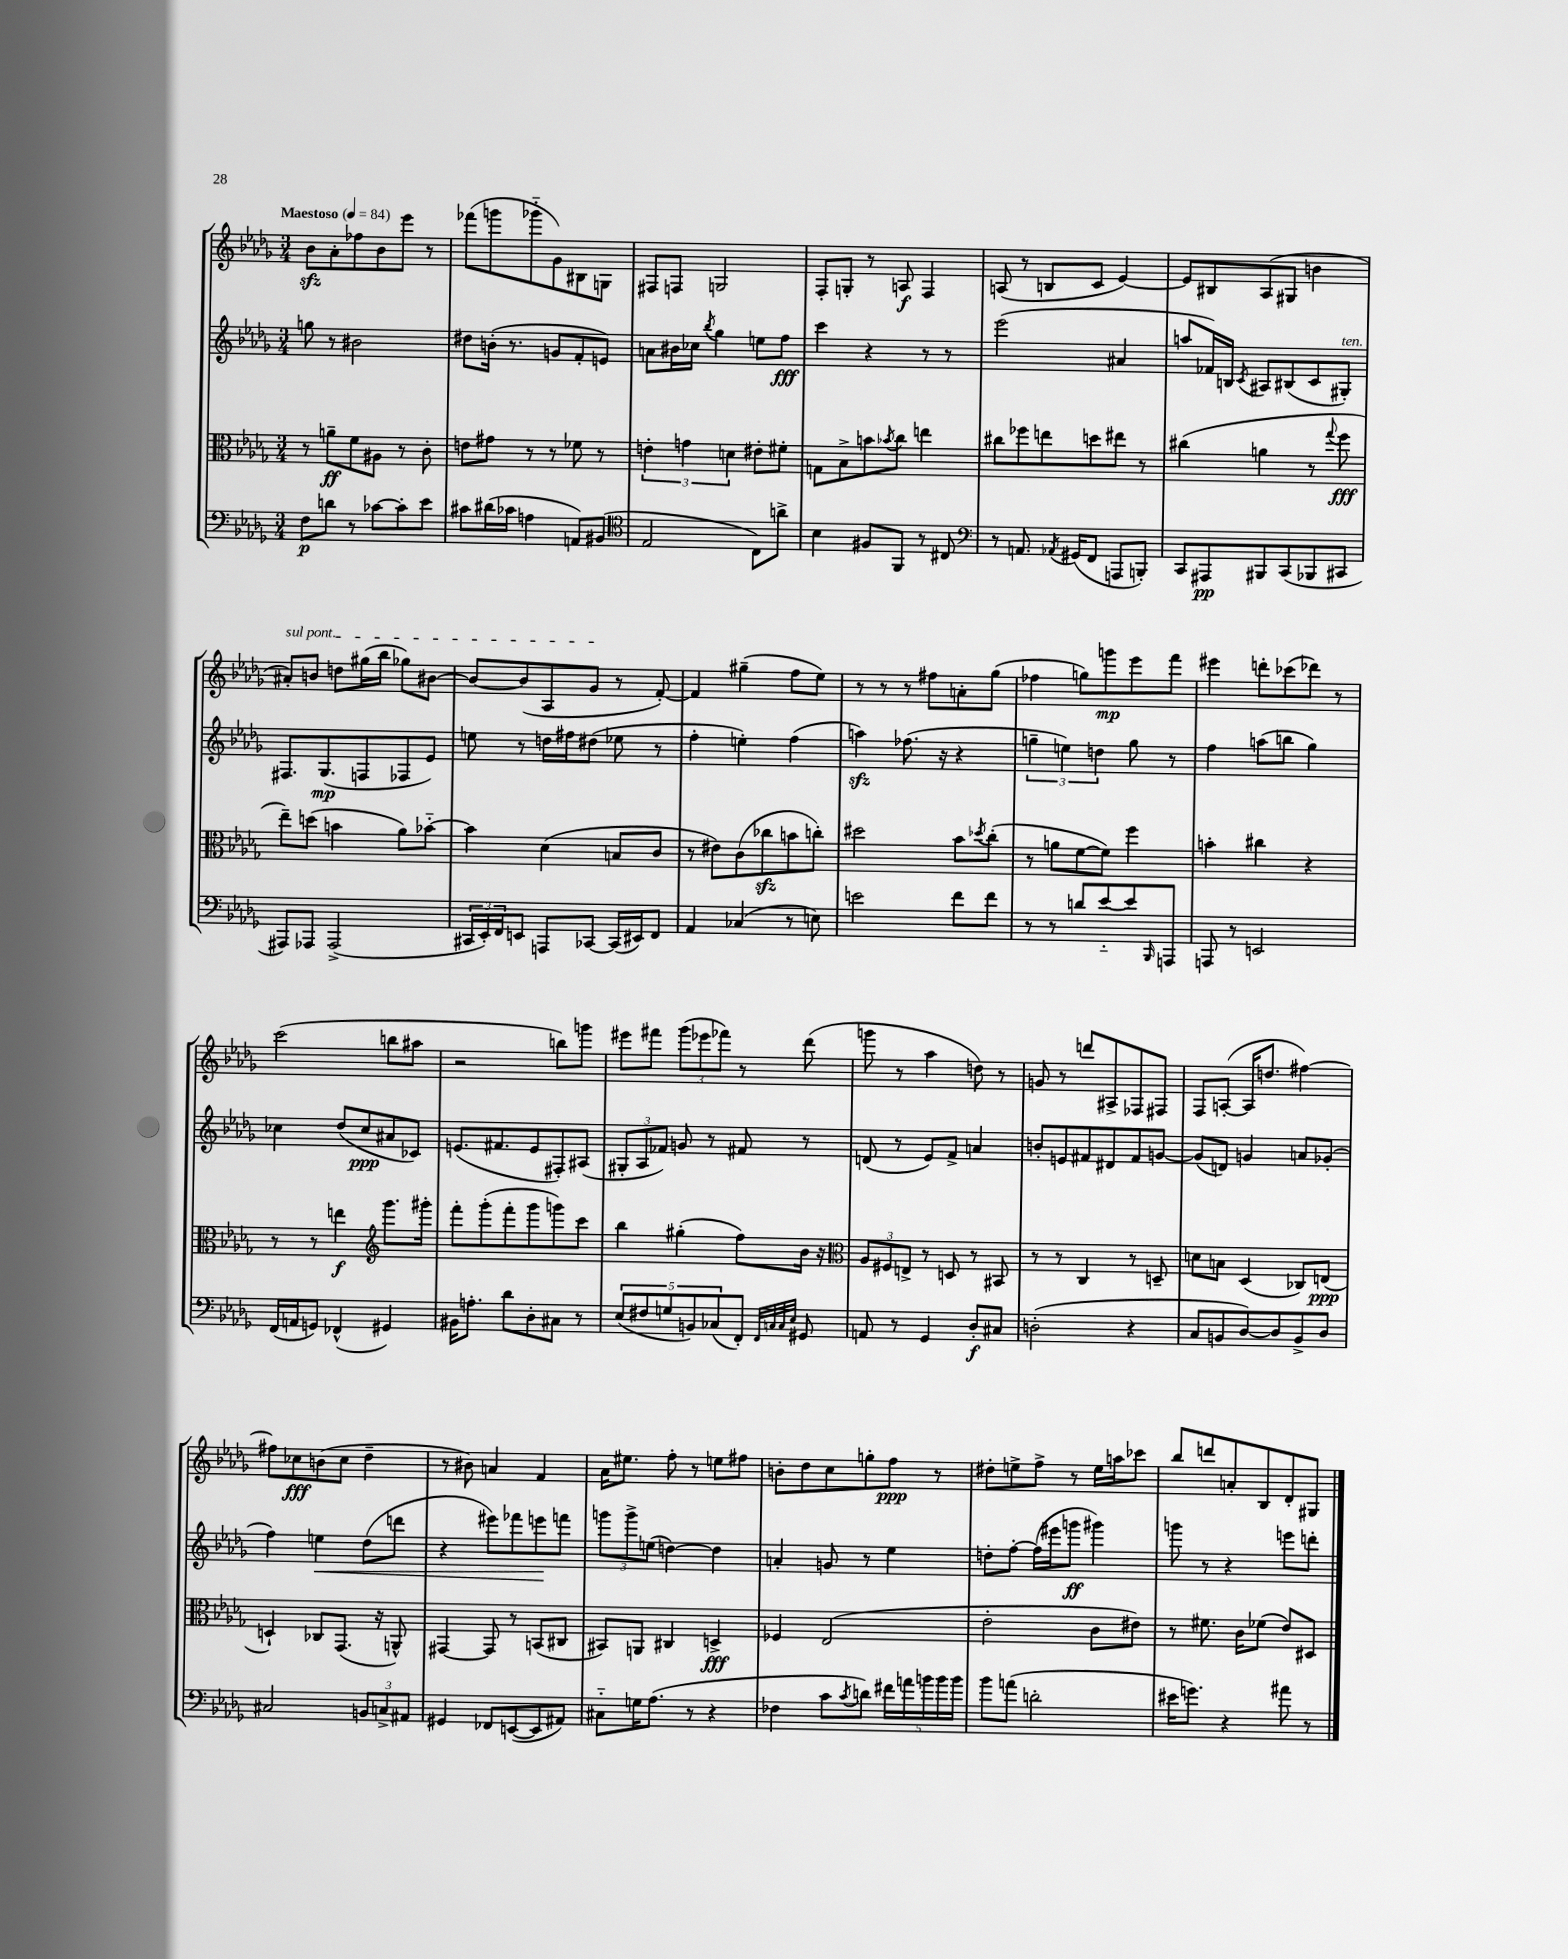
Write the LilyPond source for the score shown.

<<
\new StaffGroup <<
\new Staff = "s0" {
    \clef treble \key des \major \numericTimeSignature \time 3/4 \tempo "Maestoso" 4 = 84
    bes'8\sfz aes'8-. fes''8 bes'8 ees'''8 r8 |
    fes'''8( g'''8 ges'''8-_ ges'8) bis8 g8 |
    fis8 f8 g2 |
    f8-. g8-. r8 a8\f f4 |
    a8( r8 b8 c'8 ees'4~) |
    ees'8 bis8 aes8( gis8 b'4 |
    \once \override TextSpanner.bound-details.left.text = \markup { \italic "sul pont." } ais'8-.\startTextSpan) b'8 d''8 gis''16( bes''16 ges''8) bis'8~ |
    bis'8~ bis'8( aes8 ges'8\stopTextSpan r8 f'8~-.) |
    f'4 gis''4--( f''8 ees''8) |
    r8 r8 r8 fis''8 a'8-. ges''8( |
    fes''4 g''8) g'''8\mp ees'''8 f'''8 |
    eis'''4 d'''8-. ces'''8( des'''8) r8 |
    c'''2( b''8 ais''8 |
    r2 b''8) g'''8 |
    eis'''8 fis'''8 \tuplet 3/2 { ges'''8( ees'''8 fes'''8) } r8 des'''8( |
    g'''8 r8 aes''4 d''8) r8 |
    g'8 r8 d'''8 ais8-> fes8 fis8 |
    f8 a8~-.( a16 d''8. fis''4~) |
    fis''8 ces''8\fff b'8( ces''8 des''4-- |
    r8 bis'8) a'4 f'4 |
    aes'16 eis''8. f''8-. r8 e''8 fis''8 |
    b'8-. des''8 c''8 g''8-. f''8\ppp r8 |
    dis''8-. e''8-> f''8-> r8 e''16 a''16 ces'''8 |
    bes''8 d'''8 a'8-. bes8 des'8-. gis8 \bar "|." |
}
\new Staff = "s1" {
    \clef treble \key des \major \numericTimeSignature \time 3/4
    g''8 r8 bis'2 |
    dis''8 b'16-.( r8. g'8 f'8-. e'8) |
    a'8 bis'16 ces''16 \acciaccatura { bes''8 } ges''4 e''8 f''8\fff |
    c'''4 r4 r8 r8 |
    ees'''2( ais'4 |
    a''8 fes'16) b16 \acciaccatura { c'8 } ais8 bis8( c'8 gis8-.^\markup { \italic "ten." }) |
    fis8. ges8.\mp( f8 fes8 ees'8) |
    e''8 r8 d''16 fis''16 dis''8( ees''8 r8 |
    f''4-. e''4-.) f''4( |
    a''4\sfz) fes''8.( r16 r4 |
    \tuplet 3/2 { g''4-- e''4) d''4 } g''8 r8 |
    f''4 a''8( b''8 ges''4) |
    ces''4 des''8( ces''8\ppp ais'8 ces'8) |
    e'8.( fis'8. e'8 fis8-.) ais8( |
    \tuplet 3/2 { gis8-. aes8 fes'8) } g'8 r8 fis'8 r8 |
    d'8( r8 ees'8) f'8-> a'4 |
    b'8-. e'8 fis'8 dis'8 fis'8 g'8~ |
    g'8( d'8) g'4 a'8 ges'8-.( |
    f''4) e''4\< des''8( d'''8 |
    r4 eis'''8) fes'''8 e'''8\! f'''8 |
    \tuplet 3/2 { g'''8 g'''8-> e''8( } d''4~) d''4 |
    a'4-. g'8 r8 ees''4 |
    d''8-. f''8~-. f''16( eis'''16 g'''8\ff gis'''4) |
    g'''8 r8 r4 e'''8 d'''8-. \bar "|." |
}
\new Staff = "s2" {
    \clef alto \key des \major \numericTimeSignature \time 3/4
    r8 a'8--\ff f'8 ais8 r8 c'8-. |
    e'8 gis'8 r8 r8 fes'8 r8 |
    \tuplet 3/2 { e'4-. g'4 d'4 } eis'8-. fis'8-. |
    g8 bes8-> b'8 \acciaccatura { bes'8 } c''8 e''4 |
    cis''8 fes''8 e''8 d''8 eis''8 r8 |
    cis''4( a'4 r8 \appoggiatura { ges''8 } f''8\fff |
    ees''8--) d''8( b'4 aes'8) bes'8~-_ |
    bes'4 des'4( b8 c'8 |
    r8 eis'8) c'8( ces''8\sfz b'8 c''8-.) |
    dis''2 bes'8 \acciaccatura { des''8 } c''8-.( |
    r8 a'8 f'8~ f'8) f''4 |
    b'4-. cis''4 r4 |
    r8 r8 e''4\f \clef treble ges'''8. gis'''16-. |
    f'''8-. ges'''8-.( f'''8-. ges'''8 g'''8) c'''8 |
    bes''4 gis''4-.( f''8) bes'16 r16 |
    \clef alto \tuplet 3/2 { aes8 fis8 e8-> } r8 d8 r8 bis,8 |
    r8 r8 c4 r8 d8-- |
    d'8 b8 des4( ces8) e8\ppp( |
    d4-!) ces8 ges,8.( r16 a,8-^) |
    gis,4~ gis,8 r8 b,8( cis8 |
    bis,8) a,8 cis4 d4->\fff |
    fes4 ees2( |
    ees'2-. c'8 eis'8) |
    r8 fis'8. c'16 fes'8( ees'8) dis8 \bar "|." |
}
\new Staff = "s3" {
    \clef bass \key des \major \numericTimeSignature \time 3/4
    f8\p d'8 r8 ces'8~ ces'8-. ees'8 |
    cis'8 dis'16( ces'16 a4 a,8) bis,8( |
    \clef tenor ees2 c8) a'8-> |
    bes4 fis8 f,8 r8 cis8 |
    \clef bass r8 a,8. \acciaccatura { aes,8 } gis,16( f,8 a,,8 b,,8-.) |
    c,8 ais,,8\pp bis,,8 c,8( bes,,8 cis,8 |
    ais,,8) aes,,8 aes,,2->( |
    \tuplet 3/2 { cis,16 ees,16-.) f,16 } e,8 a,,8 ces,8~ ces,16( eis,16) f,8 |
    aes,4 ces4( r8 e8) |
    e'2 f'8 f'8 |
    r8 r8 d'8 ees'8~-_ ees'8 \grace { bes,,16 } a,,8 |
    a,,8 r8 e,2 |
    f,16( a,16 g,8) fes,4-^( gis,4) |
    bis,16 a8.-. des'8 des8-. cis8 r8 |
    \tuplet 5/4 { ees8( fis8 g8 b,8) ces8( } f,8-.) \grace { f,32 c32 c32 ees32 } gis,8 |
    a,8 r8 ges,4 des8-.\f cis8 |
    d2-.( r4 |
    c8 b,8 des8~) des8 b,8-> des8 |
    cis2 \tuplet 3/2 { b,8 c8-> ais,8 } |
    gis,4 fes,8 e,8~( e,8 ais,8) |
    cis8-_ g16 aes8.( r8 r4 |
    fes4 c'8 \acciaccatura { c'8 } d'8) \tuplet 5/4 { fis'16 a'16 b'16 b'16 b'16 } |
    bes'8 a'8( d'2-. |
    eis'16 g'8.) r4 ais'8 r8 \bar "|." |
}
>>
>>
\layout { \context { \Score \remove "Bar_number_engraver" } }
